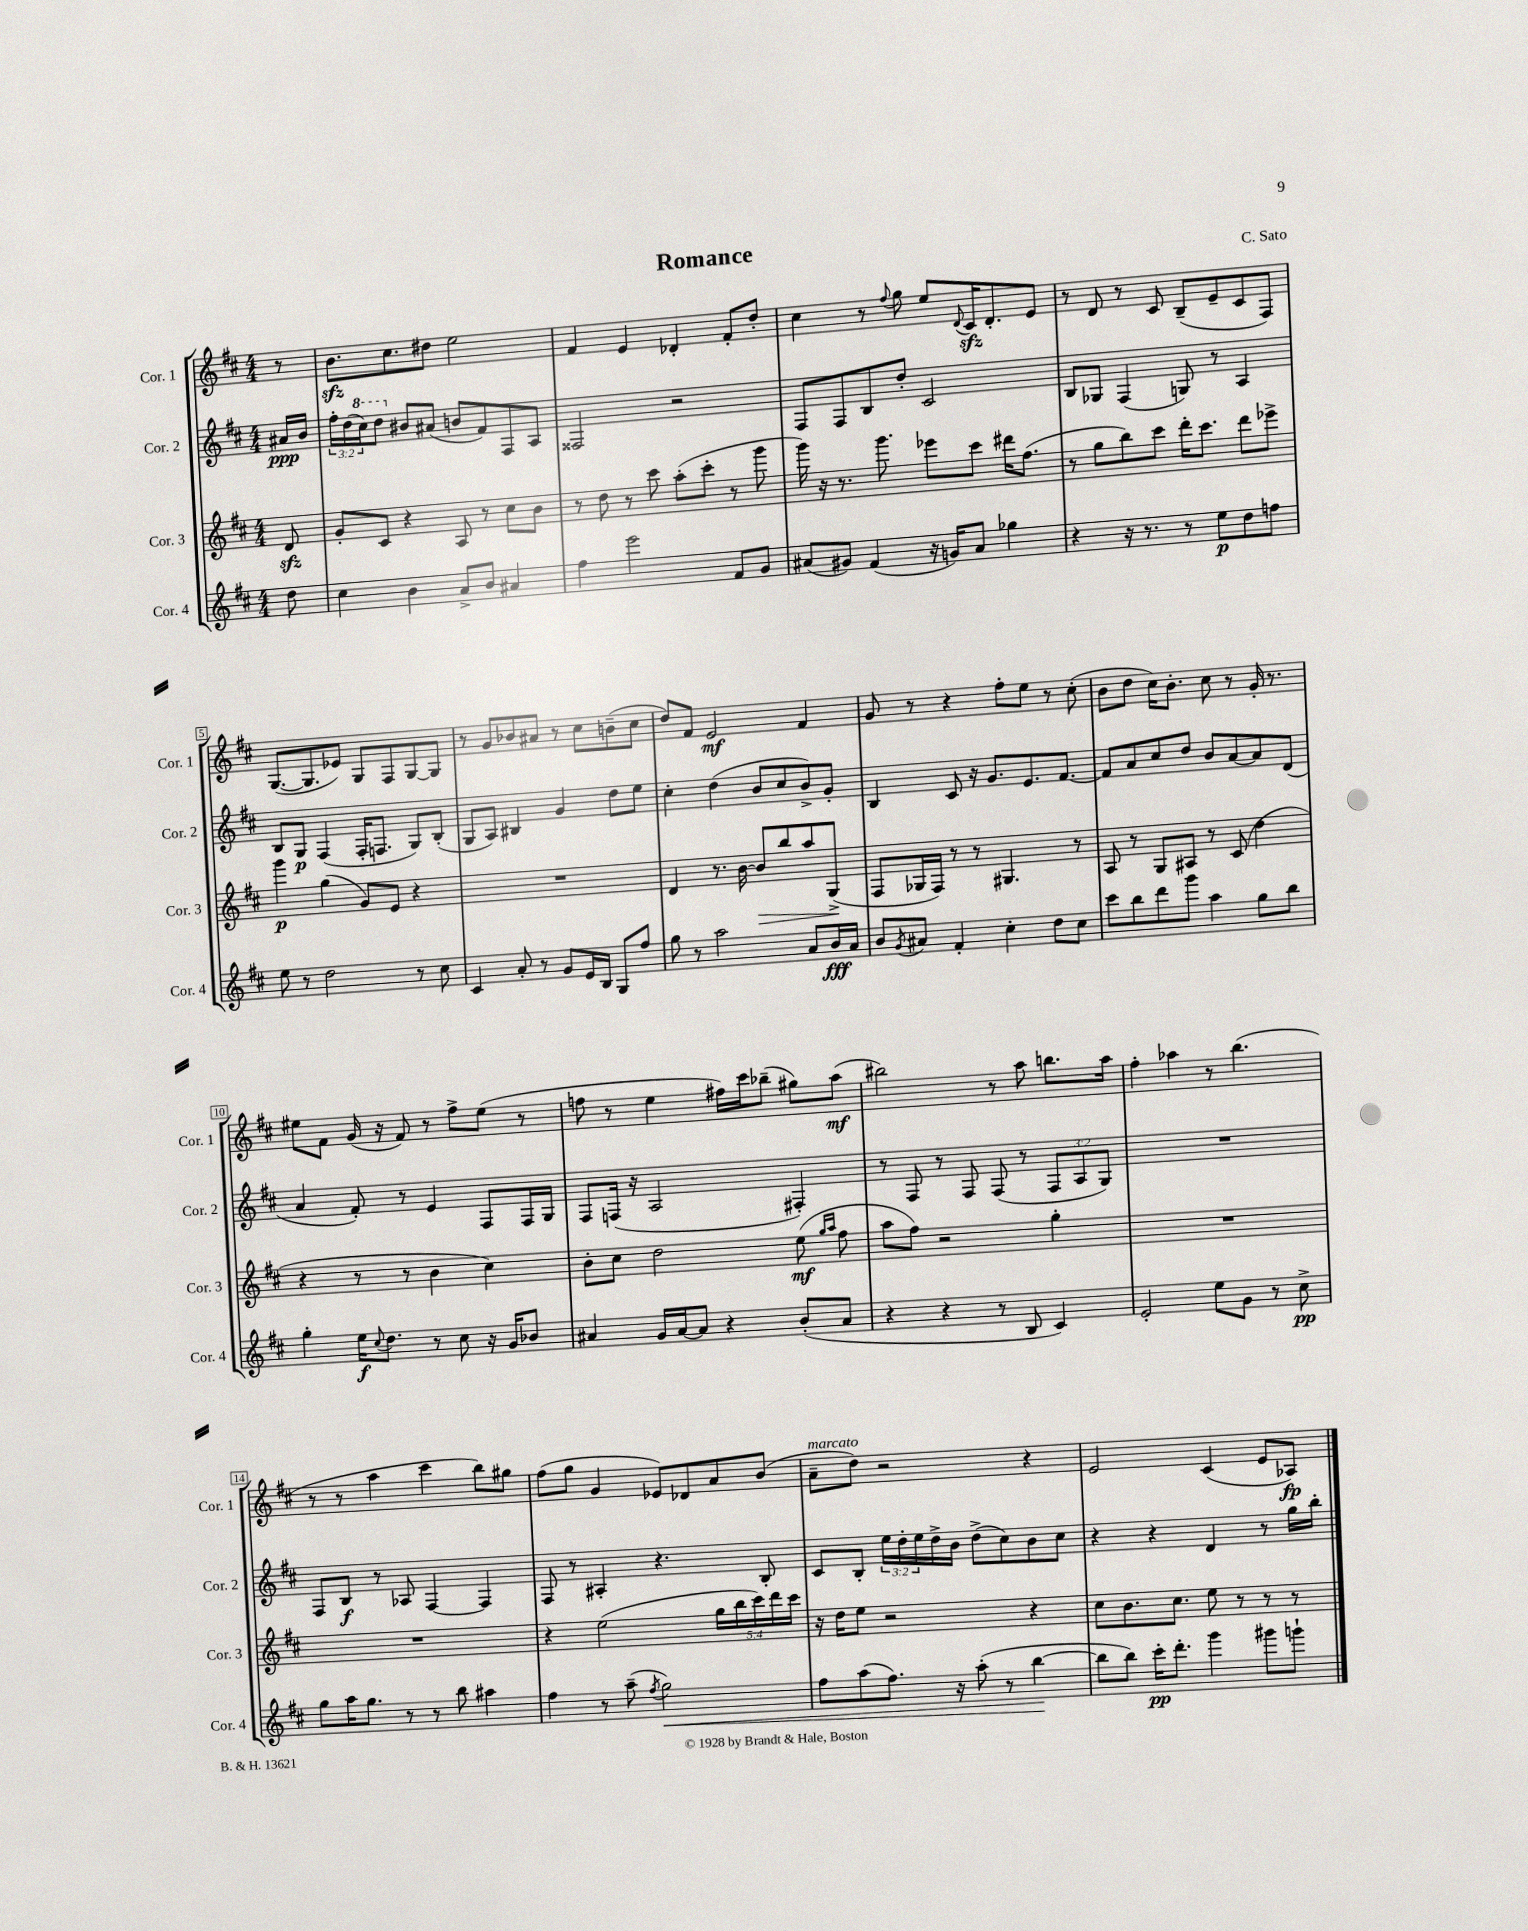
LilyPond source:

\header { title = "Romance" composer = "C. Sato" }
<<
\new StaffGroup <<
\new Staff = "s0" \with { instrumentName = "Cor. 1" shortInstrumentName = "Cor. 1" } {
    \clef treble \key d \major \numericTimeSignature \time 4/4 \partial 8
    r8 |
    b'8.\sfz cis''8. dis''8 e''2 |
    fis'4 e'4 des'4-. fis'8-. d''8-. |
    cis''4 r8 \appoggiatura { fis''8 } g''8 e''8 \appoggiatura { d'8 } cis'16\sfz d'8.-. e'8 |
    r8 d'8 r8 cis'8 b8--( e'8-- cis'8 fis8) |
    g8.~( g8. ees'8) g8 fis8 g8~ g8 |
    r8 g'8 bes'8 ais'8 r8 cis''8 b'8--( cis''8 |
    d''8) fis'8 e'2\mf fis'4 |
    g'8 r8 r4 fis''8-. e''8 r8 cis''8-.( |
    b'8 d''8 cis''16) b'8.-. cis''8 r8 g'16-. r8. |
    eis''8 fis'8 g'16( r16 fis'8) r8 fis''8-> eis''8( r8 |
    f''8 r8 e''4 fis''16) cis'''16 bes''8--( gis''8) a''8\mf( |
    bis''2) r8 a''8 b''8. a''16 |
    fis''4-. aes''4 r8 b''4.( |
    r8 r8 a''4 cis'''4 b''8) gis''8 |
    fis''8( g''8 g'4 ees'8) des'8 a'8 b'8( |
    a'8--^\markup { \italic "marcato" } d''8) r2 r4 |
    e'2 cis'4( e'8 aes8\fp) \bar "|." |
}
\new Staff = "s1" \with { instrumentName = "Cor. 2" shortInstrumentName = "Cor. 2" } {
    \clef treble \key d \major \numericTimeSignature \time 4/4 \override Staff.TupletNumber.text = #tuplet-number::calc-fraction-text \partial 8
    ais'16\ppp b'16 |
    \tuplet 3/2 { fis''16-. d''16( \ottava #1 cis'''16) } d'''8 \ottava #0 bis'8 ais'8( b'8 fis'8) fis8 a8 |
    fisis2 r2 |
    fis8 fis8 b8 d''8-. cis'2 |
    b8 ges8 fis4( g8) r8 a4 |
    b8 g8\p fis4( fis16-. f8. g8) b8-.( |
    g8 a8) bis4 g'4 d''8 e''8 |
    cis''4-. d''4( b'8 cis''8 b'8->) g'8-. |
    b4 cis'8 r16 g'8. e'8. fis'8.~ |
    fis'8 a'8 cis''8 d''8 b'8 a'8~ a'8 d'8( |
    a'4 fis'8-.) r8 e'4 fis8 fis16 g16 |
    fis8 f16( r16 a2 fis4-.) |
    r8 fis8 r8 fis8 fis8( r8 \tuplet 3/2 { fis8 a8 g8) } |
    R1 |
    fis8 b8\f r8 aes8 fis4~ fis4 |
    fis8 r8 ais4-. r4. b8-. |
    cis'8 b8-. \tuplet 3/2 { e''16 d''16-. e''16 } d''16-> b'16 d''8->( cis''8) b'8 cis''8 |
    r4 r4 d'4 r8 g''16 b''16-. \bar "|." |
}
\new Staff = "s2" \with { instrumentName = "Cor. 3" shortInstrumentName = "Cor. 3" } {
    \clef treble \key d \major \numericTimeSignature \time 4/4 \override Staff.TupletNumber.text = #tuplet-number::calc-fraction-text \partial 8
    d'8\sfz |
    g'8-. cis'8 r4 a8 r8 cis''8 b'8 |
    r8 d''8 r8 cis'''8 a''8-.( cis'''8-. r8 g'''8 |
    g'''16) r16 r8. g'''8. ees'''8 cis'''8 dis'''16 fis''8.( |
    r8 g''8 b''8) cis'''8 d'''16-. cis'''8. d'''8 ees'''8-> |
    g'''4\p g''4( g'8) e'8 r4 |
    R1 |
    d'4 r8. b'16~ b'8\> b''8 a''8 g8->\!( |
    fis8 ges16 fis16) r8 r8 gis4. r8 |
    a8 r8 g8 ais8 r8 cis'8( d''4 |
    r4 r8 r8 b'4 cis''4) |
    b'8-. cis''8 d''2 e''8\mf( \grace { g''16 a''16 } fis''8 |
    a''8 fis''8) r2 g''4-. |
    R1 |
    R1 |
    r4 e''2( \tuplet 5/4 { g''16 b''16 cis'''16) d'''16 cis'''16 } |
    r16 d''16 e''8 r2 r4 |
    cis''8 b'8. cis''8. e''8 r8 r8 r8 \bar "|." |
}
\new Staff = "s3" \with { instrumentName = "Cor. 4" shortInstrumentName = "Cor. 4" } {
    \clef treble \key d \major \numericTimeSignature \time 4/4 \partial 8
    d''8 |
    cis''4 b'4 a'8-> b'8 ais'4 |
    fis''4 e'''2 fis'8 g'8 |
    ais'8( gis'8) fis'4( r16 g'16) ais'8 ges''4 |
    r4 r16 r8. r8 e''8\p d''8 f''8 |
    e''8 r8 d''2 r8 cis''8 |
    cis'4 a'8-. r8 g'8 e'16 b16 g8 fis''8 |
    g''8 r8 a''2 a'8 b'16\fff a'16 |
    b'8 \acciaccatura { g'8 } ais'8 fis'4-. cis''4-. d''8 cis''8 |
    cis'''8 b''8 d'''8 g'''8 a''4 g''8 b''8 |
    g''4-. e''16\f \appoggiatura { cis''8 } d''8. r8 cis''8 r16 g'16 bes'8 |
    ais'4 g'16 ais'16~ ais'8 r4 b'8-.( ais'8 |
    r4 r4 r8 b8 cis'4) |
    e'2-. e''8 g'8 r8 cis''8->\pp |
    g''8 a''16 g''8. r8 r8 b''8 ais''4 |
    fis''4 r8 a''8--( \acciaccatura { fis''8 } g''2\<) |
    fis''8 a''8( fis''8.) r16 a''8-.( r8 b''4~\! |
    b''8 b''8) cis'''16-.\pp d'''8.-. g'''4 gis'''8 g'''8-! \bar "|." |
}
>>
>>
\layout { \context { \Score \override BarNumber.stencil = #(make-stencil-boxer 0.1 0.3 ly:text-interface::print) } }
